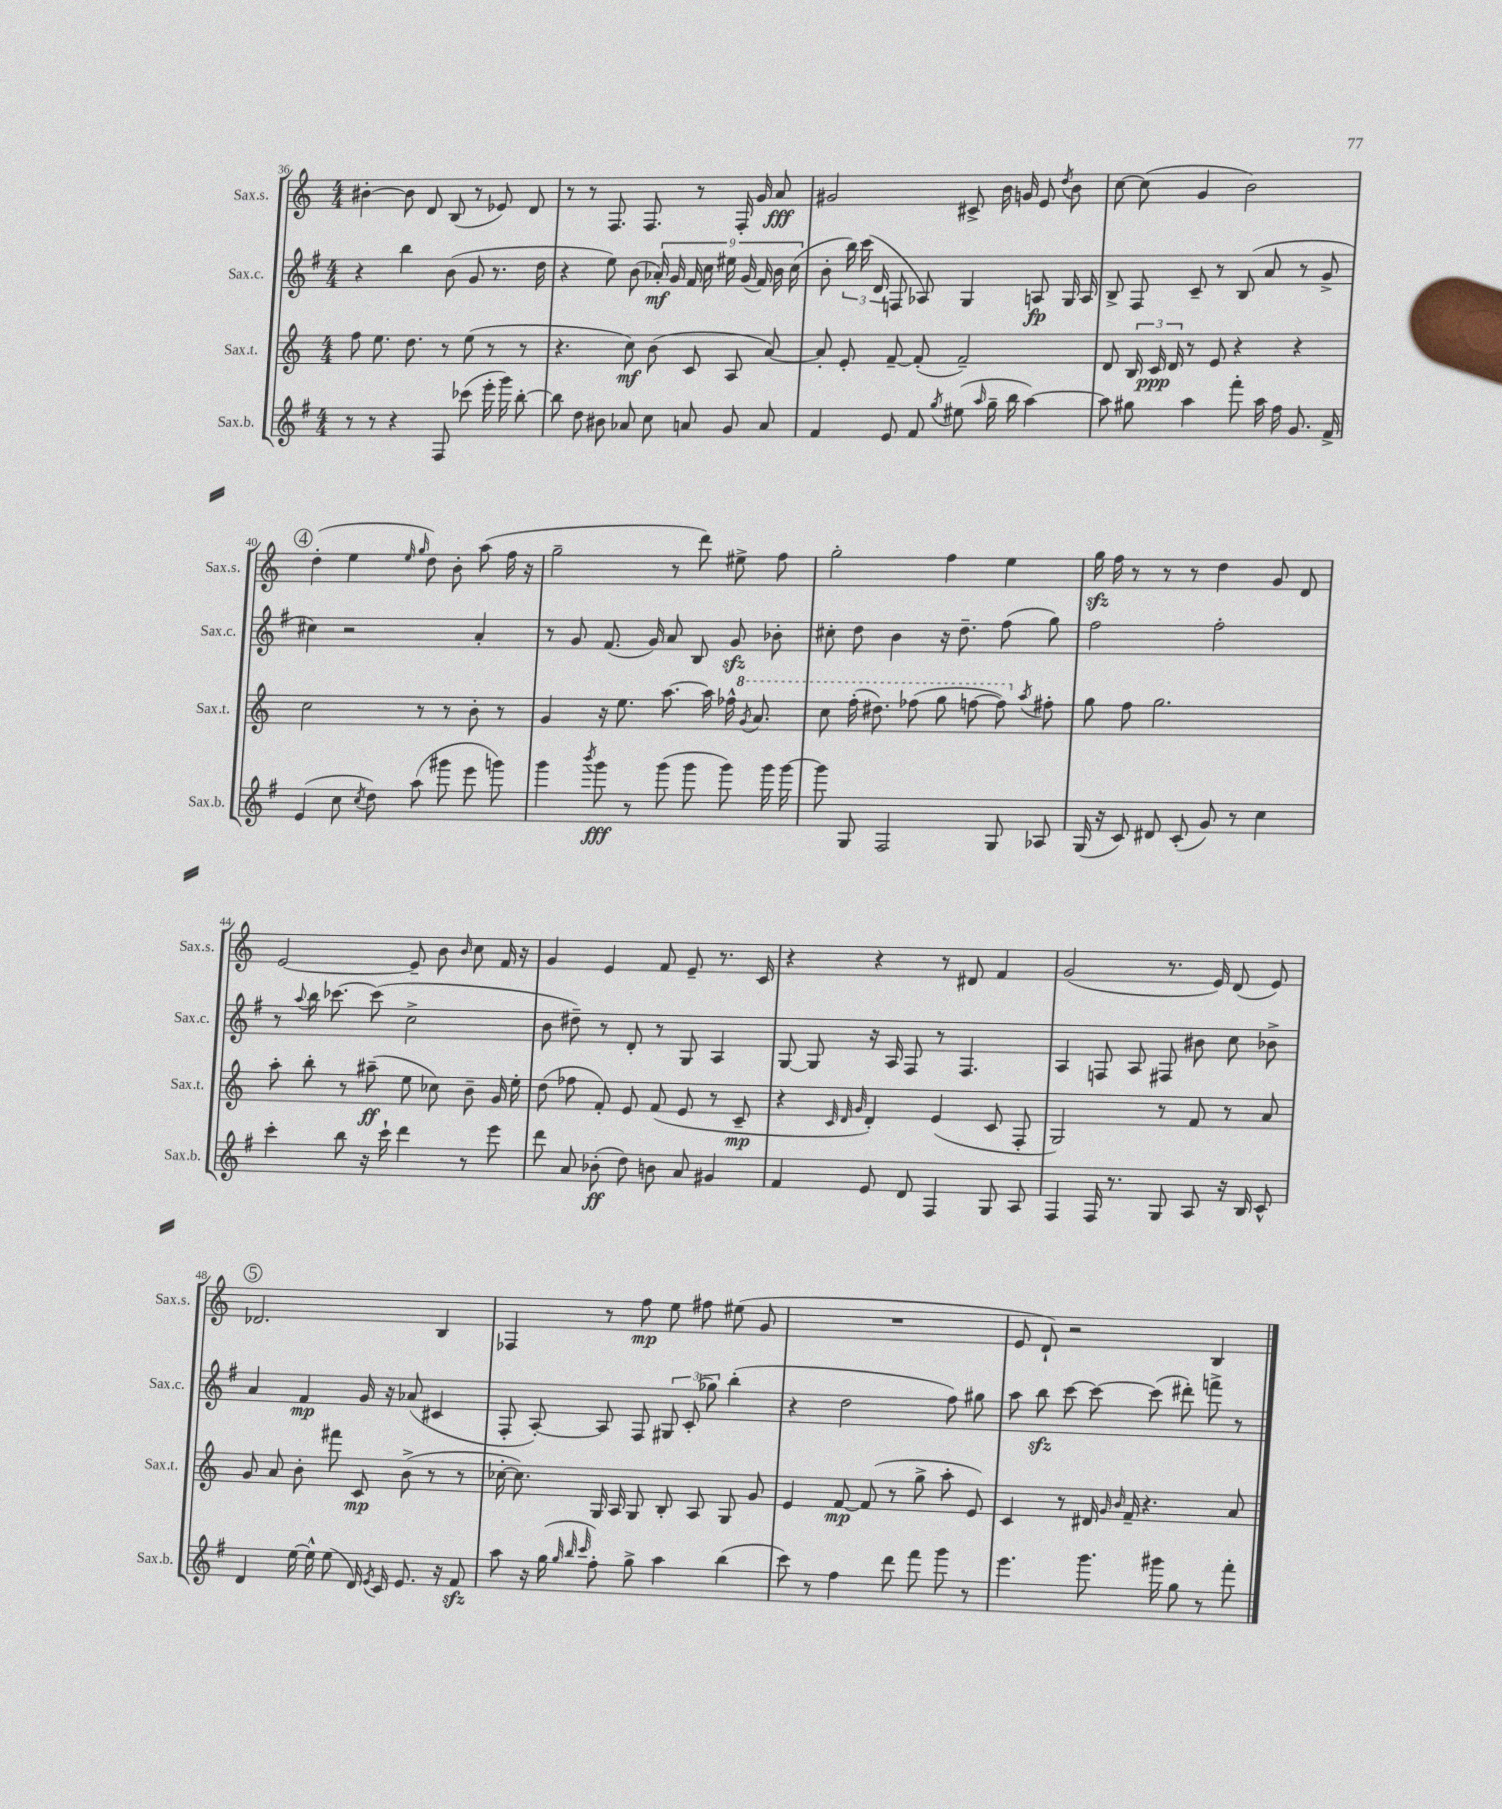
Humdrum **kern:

**kern	**kern	**kern	**kern
*staff4	*staff3	*staff2	*staff1
*clefG2	*clefG2	*clefG2	*clefG2
*k[f#]	*k[]	*k[f#]	*k[]
*M4/4	*M4/4	*M4/4	*M4/4
8r	8ff	4r	[4b#'
8r	8.ee	.	.
4r	.	4bb	8b#]
.	8.dd	.	.
.	.	.	8d
8F#	8r	(8b	(8B
(8ccc-	(8ee	8g	8r
16eee'	8r	8.r	8e-)
16ggg)	.	.	.
[8bb'	8r	.	8d
.	.	16dd	.
=	=	=	=
8bb]	4.r	4r	8r
8dd	.	.	8r
8b#	.	8ee)	8.F
8a-	8cc)	(8b	.
.	.	.	8.F
8cc	(8b	18a-')	.
.	.	18g	.
.	.	18f#	.
8a	8c	.	8r
.	.	18cc	.
.	.	18ee#	.
8g	8A	.	16F'
.	.	(18g	.
.	.	.	16g
.	.	18f#)	.
8a	[8a)	.	8a
.	.	18b	.
.	.	(18cc	.
=	=	=	=
4f#	8a']	8b'	2g#
.	8e'	24bb)	.
.	.	(24ccc	.
.	.	24d	.
8e	[8f~	8F	.
8f#	(8f']	8A-)	.
8qgg	.	.	.
(8ee#	2f~)	4G	8c#^
16qqaa	.	.	.
16gg~	.	.	16b
16bb	.	.	16g
[4aa)	.	8A	8e
.	.	.	8qdd
.	.	16G	8b
.	.	16A	.
=	=	=	=
8aa]	8d	8B^	[8cc
8gg#	24B	8F#	(8cc]
.	24c	.	.
.	24d	.	.
4aa	8r	8c~	4g
.	8e	8r	.
8fff#'	4r	(8B	2b)
16aa	.	8a	.
16ff#	.	.	.
8.g	4r	8r	.
.	.	8g^	.
16f#^	.	.	.
=	=	=	=
(4e	2cc	4cc#)	(4dd'
8cc	.	2r	4ee
8qcc	.	.	.
8dd)	.	.	.
.	.	.	16qqee
.	.	.	16qqgg
(8aa	8r	.	8dd)
8ggg#	8r	.	8b'
8eee	8b'	4a'	(8aa
8ggg)	8r	.	16ff
.	.	.	16r
=	=	=	=
4ggg	4g	8r	2gg~
.	.	8g	.
8qbbb	.	.	.
8ggg	16r	(8.f#	.
.	8.ee	.	.
8r	.	.	.
.	.	16g)	.
(8ggg	[8.aa	8a	8r
8ggg	.	8B	8ddd)
.	16aa]	.	.
8ggg)	16ff-^^	8g	8ee#^
.	8qgg	.	.
.	8.aa	.	.
16ggg	.	8b-'	8ff
[16ggg	.	.	.
=	=	=	=
8ggg]	8ccc	8cc#'	2gg'
8G	(16fff'	8dd	.
.	8.ddd#)	.	.
2F#	.	4b	.
.	(8fff-	.	.
.	8ggg	16r	4ff
.	.	8.dd~	.
.	[8fff	.	.
8G	8fff])	(8ff#	4ee
.	8qaa	.	.
8A-	8ff#'	8gg)	.
=	=	=	=
(16G	8gg	2ff#	16gg
16r	.	.	16ff
8c)	8ff	.	8r
8d#	2.gg	.	8r
(8c'	.	.	8r
8g)	.	2ff#'	4dd
8r	.	.	.
4cc	.	.	8g
.	.	.	8d
=	=	=	=
4ccc'	8aa'	8r	[2e
.	.	8qqaa	.
.	8bb'	16bb	.
.	.	[8.ccc-	.
8bb	8r	.	.
16r	(8aa#~	(8ccc-]	.
16ccc`	.	.	.
4ddd	8ee	2cc^	8e~]
.	8cc-)	.	8b
.	.	.	16qqb
8r	8b~	.	8cc
8eee	16g	.	16f
.	16ee'	.	16r
=	=	=	=
8ddd	(8dd	8b	4g
8a	8ff-	8dd#~)	.
(8b-'	8f')	8r	4e
8dd)	8e	8d'	.
8b	(8f	8r	8f
8a	8e	8G	8e~
4g#	8r	4A	8.r
.	8c~	.	.
.	.	.	16c
=	=	=	=
4f#	4r	[8G	4r
.	.	8G]	.
.	32qqc	.	.
.	32qqd	.	.
.	32qqg	.	.
8e	4d')	16r	4r
.	.	16A	.
8d	.	8F#	.
4F#	(4e	8r	8r
.	.	4.F#	8d#
8G	8c	.	4f
8A	8F'	.	.
=	=	=	=
4F#	2G)	4A	(2g
16F#	.	8F	.
8.r	.	.	.
.	.	8A	.
8G	8r	8F#	8.r
8A	8f	8b#	.
.	.	.	16e)
16r	8r	8cc	(8d
16B	.	.	.
8c^^	8a	8b-^	8e)
=	=	=	=
4d	8g	4a	2.d-
.	8a	.	.
[16ee	8b'	4f#	.
16ee^^]	.	.	.
(8ee	8fff#	.	.
16d)	8c	16g	.
8qe	.	.	.
16c	.	16r	.
8.e	(8b^	(8a-	.
.	8r	4c#	4B
16r	.	.	.
8f#	8r	.	.
=	=	=	=
8aa	[16cc-'	8F#'	4F-
.	8.cc-])	.	.
16r	.	[8A')	.
(16gg	.	.	.
32qqgg	.	.	.
32qqbb	.	.	.
32qqccc	.	.	.
8ff#')	16G	8A]	8r
.	16A	.	.
8gg^	8G	8F#	8ff
4aa	8B'	12G#	8ee
.	.	(12c'	.
.	8A	.	8ff#
.	.	12gg-)	.
(4bb	8G	(4bb'	(8ee#
.	8g	.	8g
=	=	=	=
8ccc)	4e	4r	1r
8r	.	.	.
4ff#	[8f	2dd	.
.	(8f]	.	.
8ddd	8r	.	.
8fff#	8gg^	.	.
8ggg	8aa'	8ff#)	.
8r	8e)	8gg#	.
=	=	=	=
4.eee	4c	8aa	8e
.	.	8bb	8d`)
.	8r	[8ccc	2r
8.ggg	16d#	8ccc_	.
.	16qqg	.	.
.	16qqb	.	.
.	16f~	.	.
.	4.r	(8ccc]	.
16ggg#	.	.	.
8gg	.	8ddd#')	.
8r	.	8fff^	4B
8fff#'	8a	8r	.
==	==	==	==
*-	*-	*-	*-
